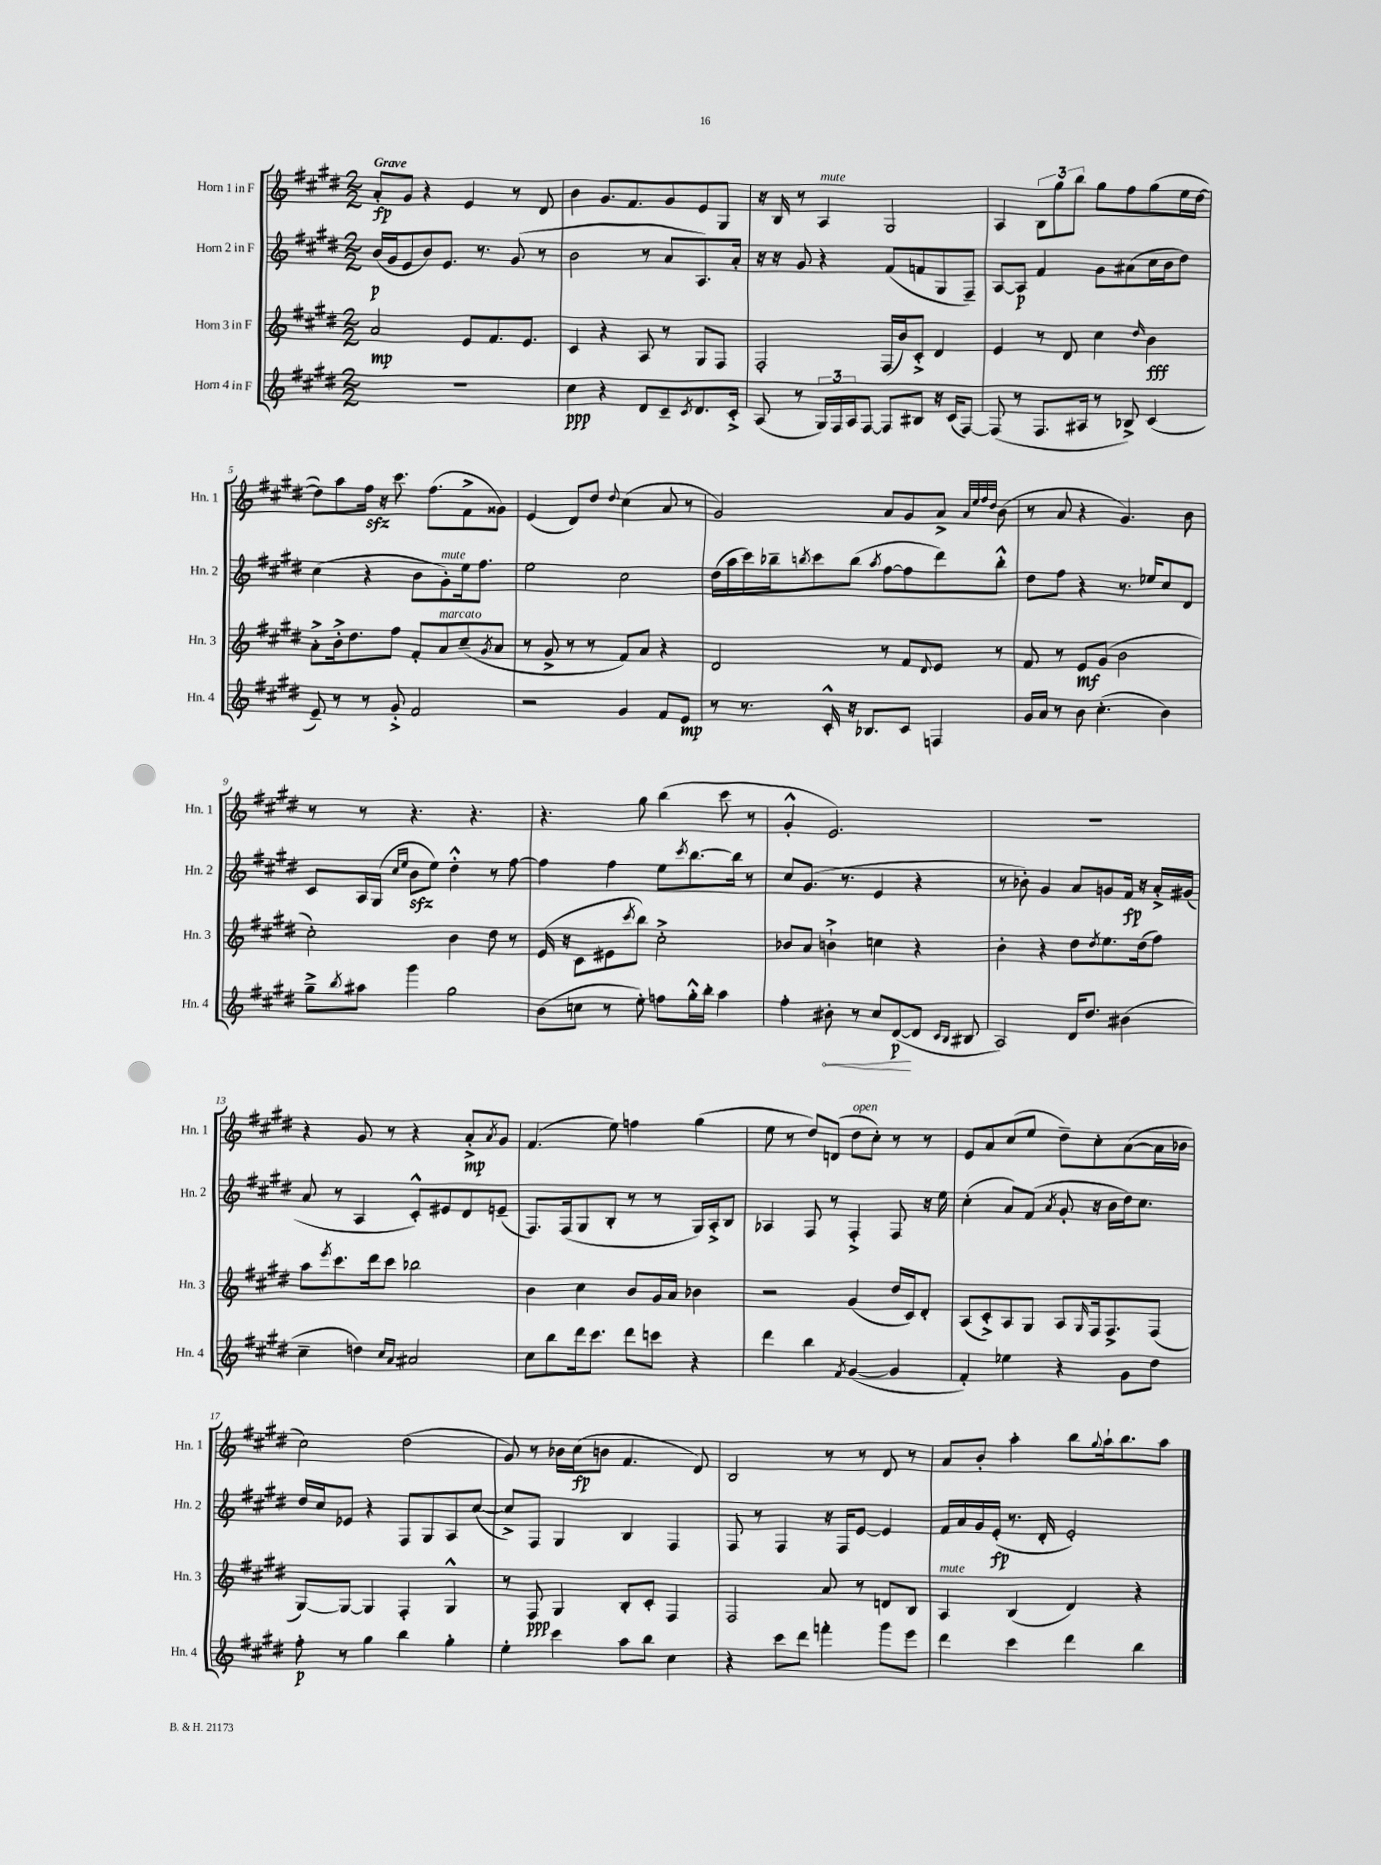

**kern	**kern	**kern	**kern
*staff4	*staff3	*staff2	*staff1
*clefG2	*clefG2	*clefG2	*clefG2
*k[f#c#g#d#]	*k[f#c#g#d#]	*k[f#c#g#d#]	*k[f#c#g#d#]
*M2/2	*M2/2	*M2/2	*M2/2
1r	2a	(16b	8a'
.	.	16g#	.
.	.	8e	8g#
.	.	8b)	4r
.	.	8.e	.
.	8e	.	4e
.	.	8.r	.
.	8.f#	.	.
.	.	(8g#	8r
.	8.e	.	.
.	.	8r	8d#
=	=	=	=
4cc#	4c#	2b	4b
4r	4r	.	8.g#
.	.	.	8.f#
8d#	8A	8r	.
8c#~	8r	8a	8g#
8qc#	.	.	.
8.d#	8G#	8.A)	8e
.	8F#	.	8G#
16c#'^	.	16a'	.
=	=	=	=
(8A	2F#'	16r	16r
.	.	16r	16B
8r	.	8g#	8r
24G#)	.	4r	4A
24F#	.	.	.
24A	.	.	.
[8F#	.	.	.
8F#]	(16F#	(8f#	2G#
.	16b)	.	.
8B#	8c#'^	8f	.
16r	4d#	8G#	.
(16c#	.	.	.
[8F#)	.	8F#~)	.
=	=	=	=
(8F#]	4e	[8A	4A
8r	.	8A]	.
8.F#	8r	4f#	12B
.	.	.	12gg#
.	8d#	.	.
.	.	.	12bb
16A#	.	.	.
8r	4cc#	8g#	8gg#
8B-^)	.	(8a#	8ff#
.	16qqdd#	.	.
(4c#	4b	16cc#	(8gg#
.	.	16b	.
.	.	8dd#)	16ee
.	.	.	[16dd#
=	=	=	=
8e~)	8a'^	(4cc#	8dd#])
8r	16b'^	.	8aa
.	8.dd#	.	.
8r	.	4r	16ff#
.	.	.	16r
8g#'^	8ff#	.	8.ccc#
2f#	8f#'	8b	.
.	.	.	(8.ff#
.	8a	8g#')	.
.	(8cc#~	16ee	8f#^
.	.	8.ff#	.
.	8qg#	.	.
.	8a	.	8g##)
=	=	=	=
2r	8r	2ee	(4e
.	8g#^	.	.
.	8r	.	8d#)
.	8r	.	8dd#
.	.	.	8qqdd#
4g#	8f#)	2cc#	(4cc#
.	8a	.	.
8f#	4r	.	8a
8e	.	.	8r
=	=	=	=
8r	2d#	(16dd#	2g#)
.	.	16aa	.
8.r	.	16ccc#)	.
.	.	16bb-~	.
.	.	8qbb	.
.	.	8ccc#	.
16c#'^^	.	.	.
16r	.	(8bb	.
8.B-	.	.	.
.	.	8qaa	.
.	8r	[8ff#	8a
8c#	8f#	8ff#]	8g#
.	8qqd#	.	.
4F	8e	8ddd#)	8a^
.	.	.	32qqa
.	.	.	32qqee
.	.	.	32qqff#
.	.	.	32qqdd#
.	8r	8bb'^^	(8b
=	=	=	=
16g#	8f#	8dd#	8r
16a	.	.	.
8r	8r	8ff#	8a
8b	8e	4r	4r
(4.cc#'	(8g#	.	.
.	2b	8.r	4.g#)
.	.	16ee-	.
4b)	.	8cc#	.
.	.	8d#	8b
=	=	=	=
8gg#~^	2cc#')	8c#	8r
8qbb	.	.	.
8aa#	.	16A	8r
.	.	(16G#	.
.	.	16qqcc#	.
.	.	16qqee	.
4ggg#	.	8b	4.r
.	.	8ee)	.
2gg#	4b	4dd#'^^	.
.	.	.	4.r
.	8dd#	8r	.
.	8r	[8ff#	.
=	=	=	=
(8b	(16e	4ff#]	4.r
.	16r	.	.
8cc	8c#	.	.
8r	8e#	4ff#	.
.	8qccc#	.	.
8ee')	8bb)	.	8gg#
8ff	2cc#'^	8ee	(4bb
.	.	8qccc#	.
16gg#'^^	.	[8.bb	.
16bb'	.	.	.
4aa	.	.	8ccc#
.	.	16bb]	.
.	.	8r	8r
=	=	=	=
4ff#'	8b-	8cc#	4g#'^^
.	8a	(8.g#	.
8b#'	4b`^	.	2.e)
.	.	8.r	.
8r	.	.	.
8cc#	4cc	4e	.
([8d#	.	.	.
8d#]	4r	4r	.
16qqc#	.	.	.
16qqB	.	.	.
8B#	.	.	.
=	=	=	=
2A)	4b'	8r	1r
.	.	8b-')	.
.	4r	4g#	.
16d#	8dd#	8a	.
8.dd#	.	.	.
.	8qdd#	.	.
.	8.ee	8g	.
(4b#	.	16f#	.
.	(16dd#	16r	.
.	8ff#)	16a'^	.
.	.	(16g#	.
=	=	=	=
4cc#~	8aa	8a	4r
.	8qeee	.	.
.	8.ccc#	8r	.
4dd)	.	4A	8g#
.	16ddd#	.	.
.	8ccc#	.	8r
16qqcc#	.	.	.
16qqa	.	.	.
2a#	2bb-	8c#'^^)	4r
.	.	8e#	.
.	.	8d#	8a'^
.	.	.	8qa
.	.	(8e~	8g#
=	=	=	=
8cc#	4b	8.F#)	(4.f#
8bb	.	.	.
.	.	(16F#	.
16ddd#	4cc#	8G#	.
8.ccc#	.	.	.
.	.	8B'	8ee)
8ddd#	8b	8r	4ff
8ccc	16g#	8r	.
.	16a	.	.
4r	4b-	16G#)	(4gg#
.	.	16A'^	.
.	.	8B	.
=	=	=	=
4ddd#	2r	4A-	8ee
.	.	.	8r
4bb	.	8F#	8dd#)
.	.	8r	(8d
8qf#	.	.	.
([4g#	(4g#	4F#'^	8dd#
.	.	.	8cc#')
4g#]	16dd#	8F#	8r
.	16c#)	.	.
.	8d#'	16r	8r
.	.	16ee	.
=	=	=	=
4f#')	(8A	(4cc#'	8e
.	8c#'^)	.	8a
4ee-	8A	8a)	(8cc#
.	8G#	(8f#	8ee
.	.	8qa	.
4r	8A	8g#'	8dd#~)
.	16qqG#	.	.
.	16F#	16r	8cc#'
.	8.F#^	16b	.
8g#	.	16dd#)	([8a
.	.	8.cc#	.
8dd#	(8F#	.	16a]
.	.	.	16b-
=	=	=	=
8ff#'	[8G#)	16dd#	2cc#)
.	.	16cc#	.
8r	8G#_	8e-	.
4gg#	4G#]	4r	.
4bb	4F#'	8F#	(2dd#
.	.	8G#	.
4gg#'	4G#^^	8A	.
.	.	([8cc#	.
=	=	=	=
4ee'	8r	8cc#^])	8g#)
.	8F#	8F#	8r
4ccc#	4G#	4G#	16b-
.	.	.	(16cc#
.	.	.	8b
8aa	8B'	4B	4.f#
8bb	8c#'	.	.
4cc#	4F#	4F#	.
.	.	.	8d#)
=	=	=	=
4r	2F#	8F#	2B
.	.	8r	.
8ccc#	.	4F#	.
8ddd#	.	.	.
4fff'	8a	16r	8r
.	.	16F#	.
.	8r	[8e	8r
8ggg#	8d	4e]	8d#
8eee	8B	.	8r
=	=	=	=
4ddd#	4A	16f#	8a
.	.	16a	.
.	.	16g#	8b'
.	.	(16e'	.
4ccc#	(4B	8.r	4aa'
.	.	16d#'	.
4ddd#	4d#)	2e')	8bb
.	.	.	8qqgg#
.	.	.	16aa`
.	.	.	8.bb
4bb	4r	.	.
.	.	.	8aa
==	==	==	==
*-	*-	*-	*-
